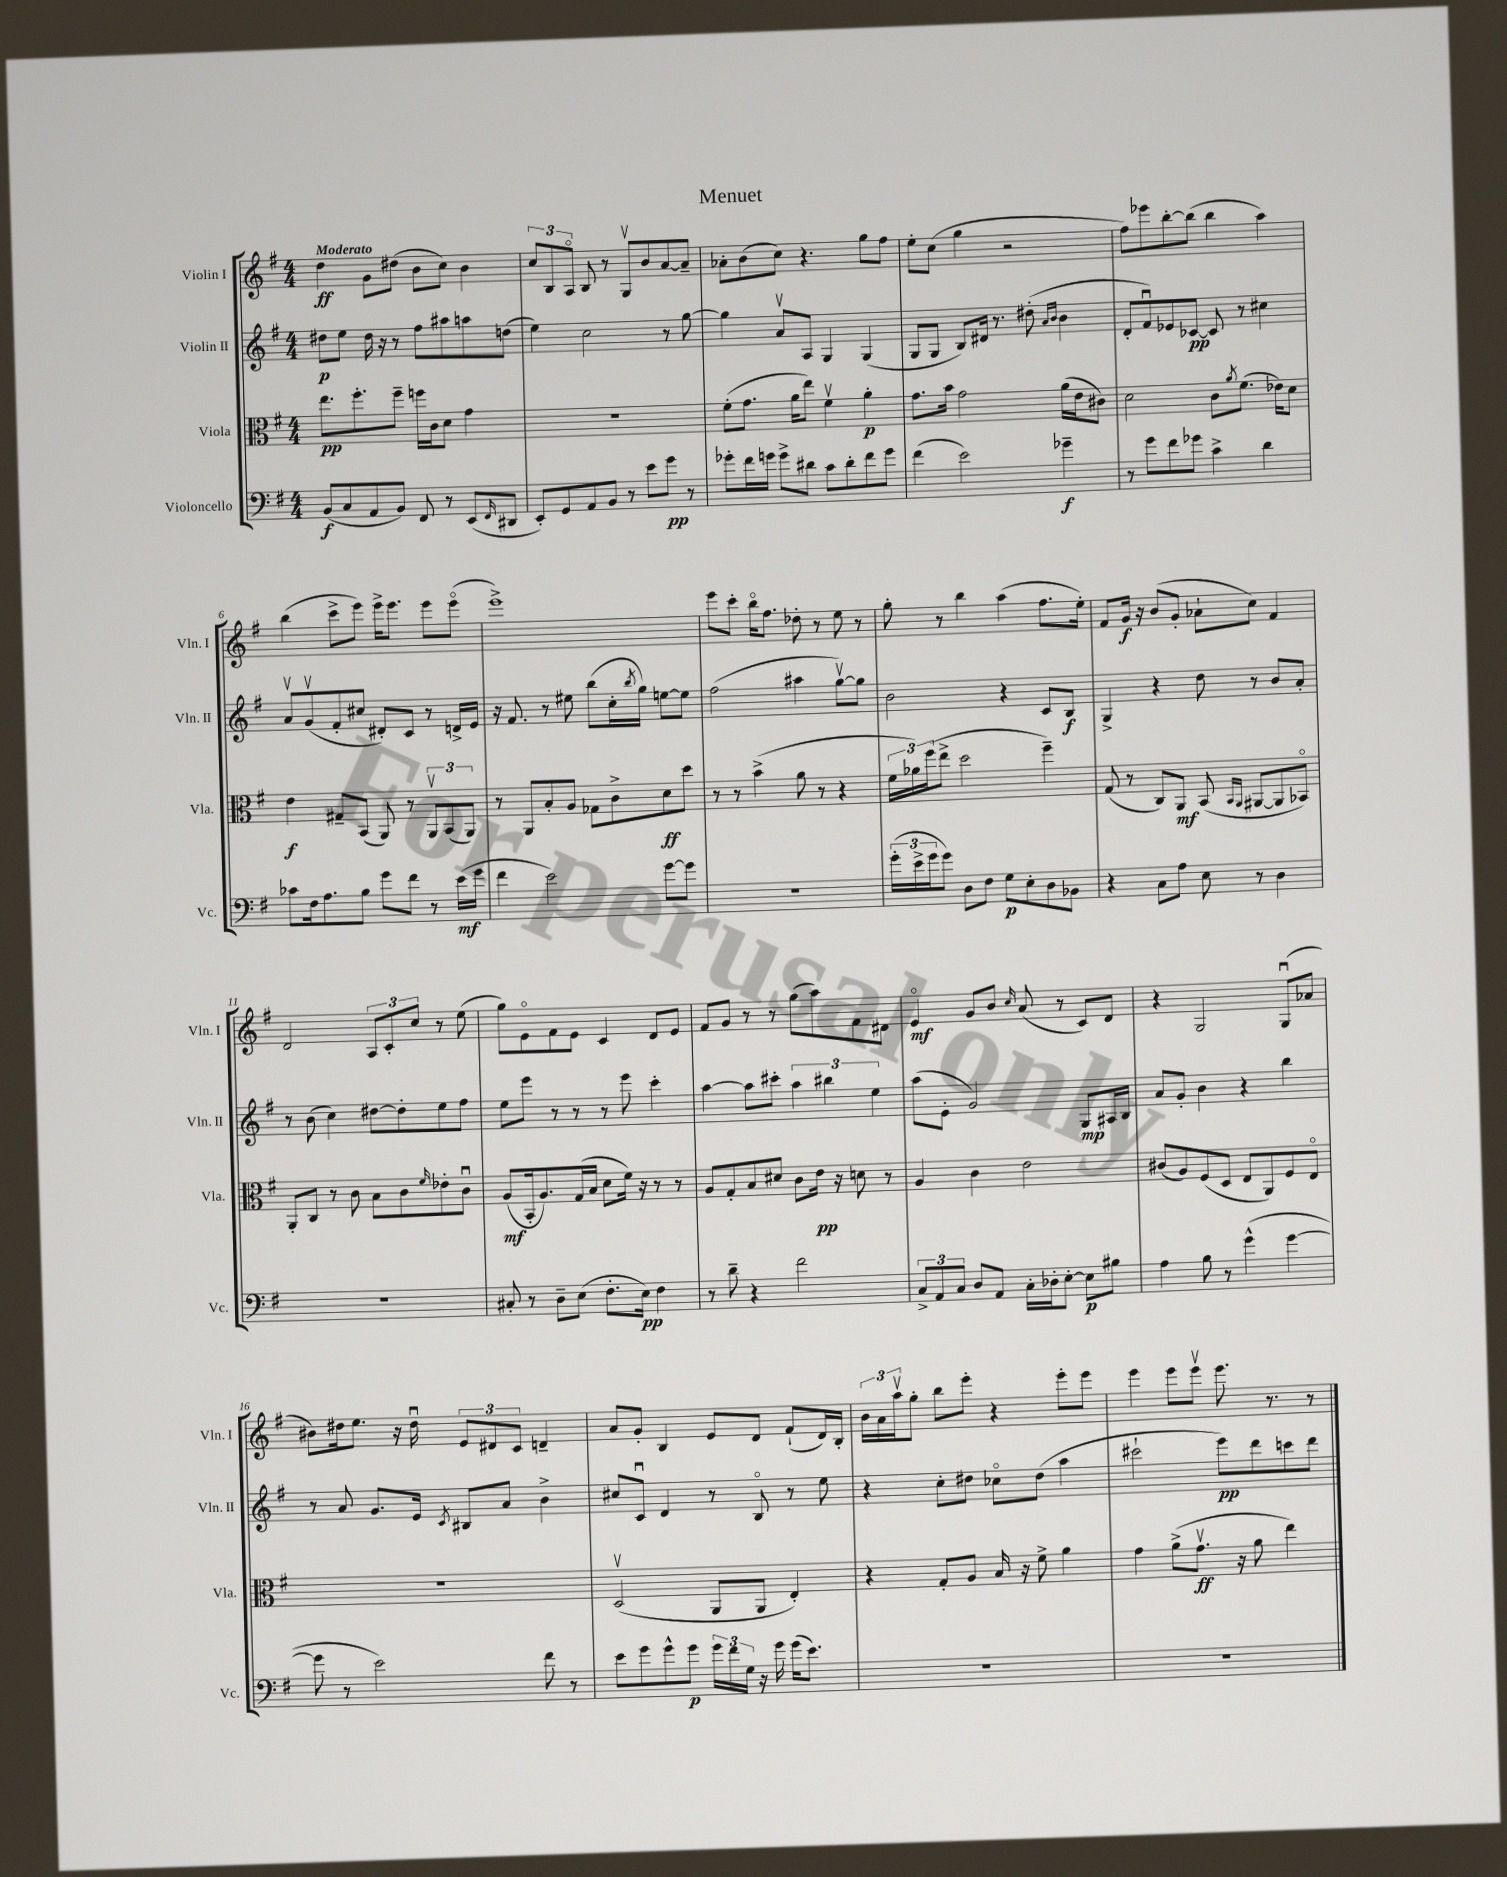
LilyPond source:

\header { title = "Menuet" }
<<
\new StaffGroup <<
\new Staff = "s0" \with { instrumentName = "Violin I" shortInstrumentName = "Vln. I" } {
    \clef treble \key g \major \numericTimeSignature \time 4/4 \tempo "Moderato"
    d''4\ff g'8 dis''8( b'8 c''8) b'4 |
    \tuplet 3/2 { c''8 b8 a8\flageolet } b8 r8 g8\upbow b'8 a'8~ a'8-- |
    aes'8-. b'8( c''8) r4. g''8 fis''8 |
    e''8-. c''8( g''4 r2 |
    fis''8) ees'''8 b''8~-. b''8( b''4 a''4) |
    b''4( c'''8-> e'''8) e'''16-> e'''8. e'''8 e'''8\flageolet( |
    e'''1->) |
    e'''8 c'''8-. b''16\flageolet fis''8. des''8-. r8 e''8 r8 |
    g''8-. r8 b''4 a''4( fis''8. e''16-.) |
    fis'8 g'16\f r16 b'8( g'8-. aes'8-! c''8) fis'4 |
    d'2 \tuplet 3/2 { a8 c'8-. c''8 } r8 e''8( |
    g''8) e'8\flageolet fis'8 e'8 c'4 d'8 e'8 |
    fis'8 g'8 r8 r8 g''8( a''8) fis'8 dis'8 |
    e'4\flageolet\mf g'8 b'8 \grace { c''16 } a'8( r8 c'8) d'8 |
    r4 g2 g8\downbow( aes'8 |
    bis'8) dis''16 e''8. r16 dis''16\downbow \tuplet 3/2 { e'8 dis'8 c'8 } d'4-- |
    a'8 g'8-. b4 e'8 d'8 fis'8-!( d'16) b16-. |
    \tuplet 3/2 { b'16 a'16 a''16\upbow } g''8-. b''8 e'''8-. r4 e'''8-. e'''8 |
    e'''4 e'''8 e'''8\upbow e'''8. r8. r8 \bar "|." |
}
\new Staff = "s1" \with { instrumentName = "Violin II" shortInstrumentName = "Vln. II" } {
    \clef treble \key g \major \numericTimeSignature \time 4/4
    dis''8\p e''8 dis''16 r16 r8 fis''8 ais''8 a''8 d''8( |
    e''4) c''2 r8 g''8~ |
    g''4 a'8\upbow a8 g4 g4( |
    g8 g8 b8) dis'16 r8. dis''8-.( \grace { a'16 b'16 } b'4 |
    d'8-. fis'8\downbow) ees'8 ces'8~\pp ces'8 r8 cis''4 |
    a'8\upbow g'8\upbow( fis'8-. cis''8 dis'8-.) c'8 r8 d'16-> e'16 |
    r16 fis'8. r8 eis''8 b''8( c''16-. \acciaccatura { b''8 } g''16) e''8~ e''8 |
    fis''2( ais''4 g''8~\upbow) g''8 |
    b'2 r4 c'8 b8\f |
    g4-> r4 d''8 r8 b'8 a'8-. |
    r8 b'8( c''4) dis''8~ dis''8-. e''8 fis''8 |
    e''8 e'''8 r8 r8 r8 e'''8 c'''4-. |
    a''4~ a''8 cis'''8-. \tuplet 3/2 { a''4 bis''4 e''4 } |
    a''8( e'8-. g'2) g8\mp ais16 b16 |
    a'8 g'8-. b'4 r4 b''4 |
    r8 a'8 g'8. e'16 \acciaccatura { c'8 } bis8 a'8 b'4-> |
    cis''8 c'8\downbow d'4 r8 b8\flageolet r8 e''8 |
    r4 c''8-. dis''8 ces''8\flageolet dis''8( a''4 |
    cis'''2-! e'''8\pp) d'''8 c'''8 d'''8 \bar "|." |
}
\new Staff = "s2" \with { instrumentName = "Viola" shortInstrumentName = "Vla." } {
    \clef alto \key g \major \numericTimeSignature \time 4/4
    e''8.\pp fis''8.-. fis''8-- f''16 c'16 d'8 g'4 |
    r1 |
    fis'8-.( g'8. a'16 e''8) fis'4\upbow a'4-.\p |
    g'8. b'16 g'2 a'16( e'16 cis'8) |
    d'2 c'8 \acciaccatura { a'8 } fis'8.( ees'16) d'8 |
    e'4\f gis8-- b,8( a,8) r8 \tuplet 3/2 { a,8\upbow b,8( a,8) } |
    r8 a,8 b8-. a8 ges8 c'8-> d'8\ff d''8 |
    r8 r8 b'4->( a'8 r8 r4 |
    \tuplet 3/2 { fis'16 aes'16) fis''16( } e''8-> d''2 fis''4--) |
    g8( r8 c8) a,8\mf b,8( \grace { b,16 a,16 } ais,8~ ais,8 bes,8\flageolet) |
    a,8-. c8 r8 c'8 b8 c'8 \grace { fis'16 } ees'8-. c'8\downbow |
    a8\mf( b,16-. a8.) g16( b16 d'8 fis'16) r16 r8 r8 |
    a8 g8-. b8 dis'8 c'8 e'16\pp r16 d'8 r8 |
    a4 c'4 e'2 |
    cis'8( a8) fis8( d8 e8 a,8) fis8 e8\flageolet |
    R1 |
    d2\upbow( a,8 a,8 e4-.) |
    r4 g8-. a8 b16 r16 fis'8-> a'4 |
    g'4 a'8->( g'8.\upbow\ff r16 a'8 e''4) \bar "|." |
}
\new Staff = "s3" \with { instrumentName = "Violoncello" shortInstrumentName = "Vc." } {
    \clef bass \key g \major \numericTimeSignature \time 4/4
    b,8\f( c8 a,8 b,8) fis,8 r8 e,8( \grace { fis,16 } dis,8 |
    e,8-.) g,8 a,8 b,8 r8 e'8 g'8\pp r8 |
    ges'8-. fis'16 g'16 g'8-> dis'8 c'8 dis'8-. fis'8 g'8 |
    fis'4( e'2) ges'4--\f |
    r8 g'8 fis'8 ges'8 c'4-> d'4 |
    ces'8 fis16 a8. b8 g'8 fis'8 r8 e'16\mf( g'16 |
    fis'4 e'2) g'8~ g'8 |
    R1 |
    \tuplet 3/2 { g'16-.( e'16-> g'16 } g'8) d8 fis8 g8\p e8-. d8 bes,8 |
    r4 c8 a8 e8 r8 d4 |
    R1 |
    cis8-. r8 d8-- e8( fis8.-. e16\pp) fis4 |
    r8 d'8-- r4 fis'2 |
    \tuplet 3/2 { c8-> a,8 c8 } d8 a,8 c16-. des16-. e8~-. e8\p bis8 |
    a4 b8 r8 g'4-^( g'4~ |
    g'8 r8 e'2) fis'8 r8 |
    e'8 g'8 g'8-^ g'8\p \tuplet 3/2 { g'16 fis'16 g16 } r16 g'16 g'16( e'8.) |
    R1 |
    R1 \bar "|." |
}
>>
>>
